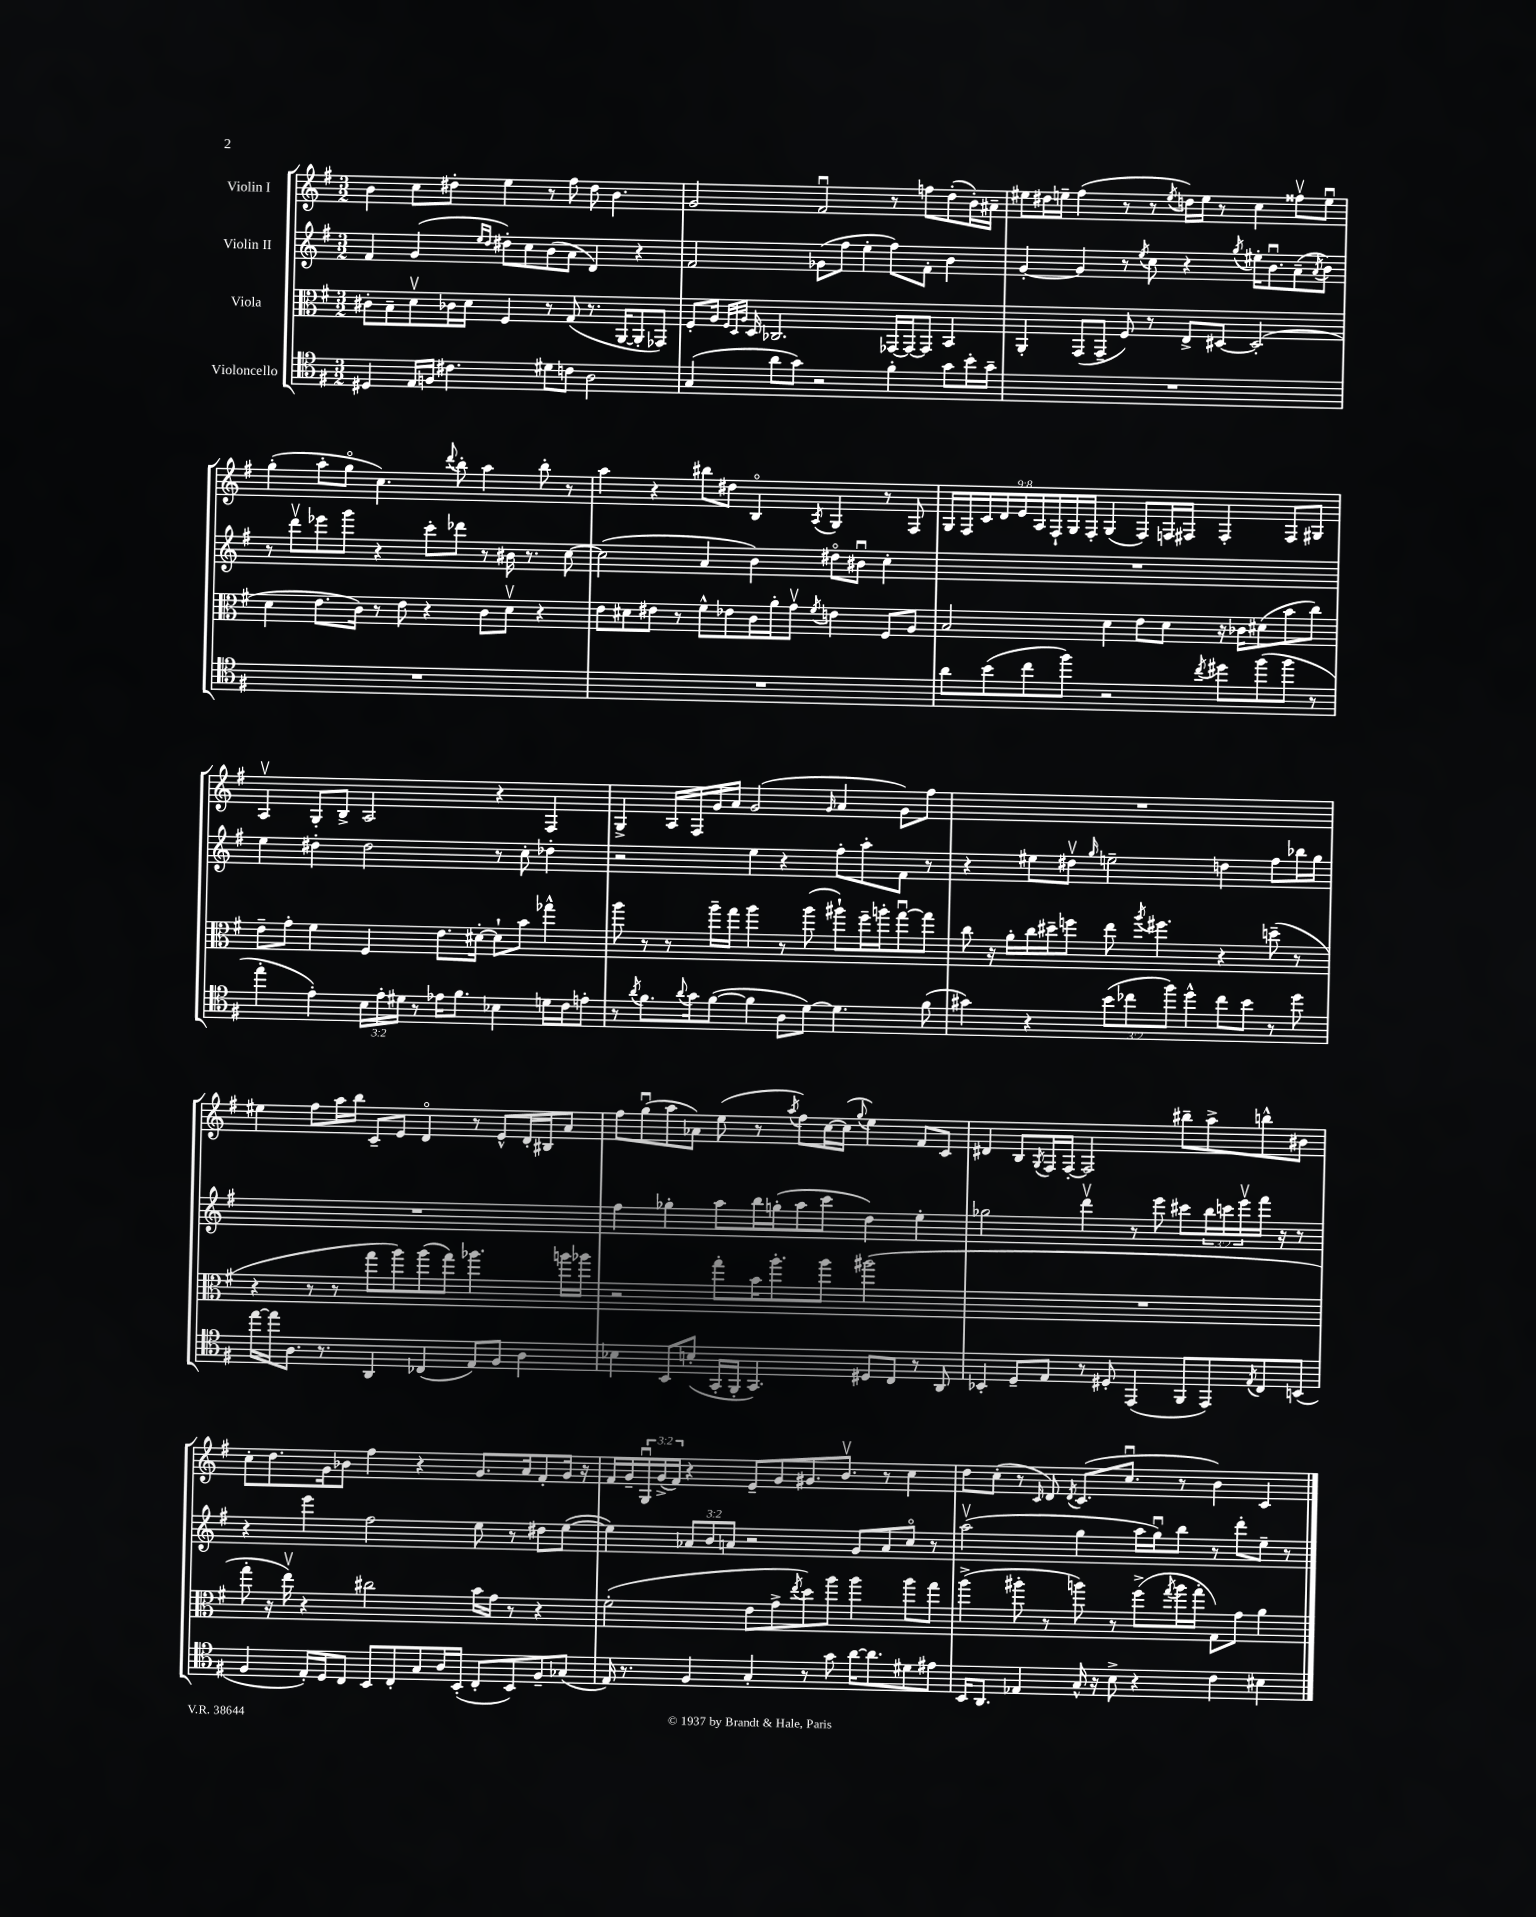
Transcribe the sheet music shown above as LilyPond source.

<<
\new StaffGroup <<
\new Staff = "s0" \with { instrumentName = "Violin I" } {
    \clef treble \key g \major \numericTimeSignature \time 3/2 \override Staff.TupletNumber.text = #tuplet-number::calc-fraction-text
    b'4 c''8 dis''8-. e''4 r8 fis''8 dis''8 b'4. |
    g'2 fis'2\downbow r8 f''8 d''8-.( b'16-.) ais'16-- |
    eis''8 dis''16 e''16-- fis''4( r8 r8 \acciaccatura { e''8 } d''16) e''16 r8 c''4 fisis''8\upbow e''8\downbow |
    g''4-.( a''8-. g''8\flageolet c''4.) \appoggiatura { d'''8 } b''8-. a''4 b''8-. r8 |
    a''4 r4 bis''8 dis''8 b4\flageolet \acciaccatura { a8 } g4 r8 fis8 |
    \tuplet 9/8 { g16 fis16 c'16 d'16 e'16 a16 fis16-! g16 fis16-. } g4( fis8) f16 fis16 fis4-. fis8 gis8 |
    a4\upbow g8-. b8-> a2 r4 fis4 |
    g4-> a16 fis16 g'16 a'16 g'2( \grace { g'16 } a'4 g'8) fis''8 |
    R1. |
    eis''4 fis''8 a''16 b''16 c'8-- e'8 d'4\flageolet r8 e'8-^ d'16-. bis16 a'8 |
    fis''8 g''8\downbow( a''8 aes'8) e''8( r8 \acciaccatura { a''8 } fis''8) c''16~ c''16( \appoggiatura { g''8 } e''4) fis'8 c'8 |
    dis'4 b8 \acciaccatura { g8 } fis16 fis16~-. fis2 bis''8-- a''8-> b''8-^ bis'8 |
    c''8-. d''8. g'16 bes'8 fis''4 r4 g'8. a'16 fis'8-. g'16 r16 |
    fis'16 g'16-- \tuplet 3/2 { g16\downbow g'16->( fis'16) } r4 e'8-- g'8 gis'8. b'8.\upbow r8 c''4 |
    d''8 c''8-.( r8 \grace { c'16 } d'8) \acciaccatura { d'8 } c'8.( c''8.\downbow r8 b'4) c'4 \bar "|." |
}
\new Staff = "s1" \with { instrumentName = "Violin II" } {
    \clef treble \key g \major \numericTimeSignature \time 3/2 \override Staff.TupletNumber.text = #tuplet-number::calc-fraction-text
    fis'4 g'4( \grace { e''16 d''16 } dis''8-.) c''8 b'8( a'8 d'4) r4 |
    fis'2 ges'8( fis''8 e''4-. fis''8) fis'8-. b'4 |
    g'4~-. g'4 r8 \acciaccatura { e''8 } c''8 r4 \acciaccatura { g''8 } eis''16-. b'8.\downbow a'8--( \acciaccatura { a'8 } b'8) |
    r8 d'''8\upbow ees'''8 g'''8 r4 c'''8-. des'''8 r8 bis'16 r8. c''8~ |
    c''2( a'4 b'4) dis''8\flageolet bis'8\downbow c''4-. |
    R1. |
    e''4 dis''4-. dis''2 r8 c''8-. des''4-. |
    r2 e''4 r4 fis''8-. a''8-. fis'8 r8 |
    r4 eis''8 dis''8\upbow \grace { g''16 } e''2-- d''4 fis''8 bes''16 g''16 |
    R1. |
    fis''4 ges''4-. a''8 b''16 g''16-.( a''8 c'''8 d''4) e''4-. |
    ges''2 d'''4\upbow r8 e'''8 cis'''8 \tuplet 3/2 { b''16 c'''16 e'''16\upbow } fis'''16 r16 r8 |
    r4 e'''4 fis''2 e''8 r8 dis''8 e''8~( |
    e''4) \tuplet 3/2 { aes'8 b'8 a'8 } r2 g'8 a'8 c''8\flageolet r8 |
    a''2\upbow( g''4 a''16 g''16\downbow) b''8 r8 d'''8-. e''8-- r8 \bar "|." |
}
\new Staff = "s2" \with { instrumentName = "Viola" } {
    \clef alto \key g \major \numericTimeSignature \time 3/2
    cis'8-. b8-- d'8\upbow ces'16 d'16 fis4 r8 g8( r8. a,16~ a,8-. ges,8) |
    fis8-. a16 \grace { fis32 d32 a32 } d16 ces2. ges,16~ ges,16~ ges,8 b,4 |
    a,4-. g,8( g,8-- fis8) r8 e8-> dis8~ dis2-.( |
    d'4 e'8. c'16) r8 e'8 r4 c'8 d'8\upbow r4 |
    e'8 dis'8 eis'8 r8 fis'8-^ ees'8 c'16 a'16-. g'8\upbow \acciaccatura { fis'8 } e'4 fis8 a8 |
    b2 d'4 e'8 d'8 r16 ces'16 dis'8( b'8 c''8) |
    e'8-- g'8-. fis'4 fis4 e'8. dis'16~-. dis'8-! b'8 ges''4-^ |
    a''8 r8 r8 a''16-- g''16 a''4 r8 a''8( ais''8-!) fis''16-- a''16-. g''8~\downbow g''8 |
    c''8 r16 a'16-. c''16 dis''16-- f''8 e''8 \acciaccatura { a''8 } fis''4. r4 d''8--( r8 |
    r4 r8 r8 g''8 a''8) a''8( g''8) aes''4. a''16 aes''16 |
    r2 g''8-. b'16 a''8.-. a''8 ais''2( |
    R1. |
    g''8-. r16 e''16\upbow) r4 cis''2 b'16 g'16 r8 r4 |
    fis'2-.( e'8 g'8-> \acciaccatura { e''8 } d''8) a''8 a''4 a''8 g''8 |
    a''4->( ais''8-. r8 a''8) r8 fis''8->( \acciaccatura { g''8 } a''16 g''16-. g8) g'8 a'4 \bar "|." |
}
\new Staff = "s3" \with { instrumentName = "Violoncello" } {
    \clef tenor \key g \major \numericTimeSignature \time 3/2 \override Staff.TupletNumber.text = #tuplet-number::calc-fraction-text
    dis4 e16 f16 cis'4. dis'8 c'8 a2 |
    g4( a'8 g'8) r2 fis'4-. g'8 b'16-. g'16-- |
    R1. |
    R1. |
    R1. |
    a'8 b'8( c''8 fis''8) r2 \acciaccatura { c''8 } dis''8 fis''8( fis''8 r8 |
    e''4-. e'4-.) \tuplet 3/2 { b16 e'16-. dis'16 } r8 ees'16 fis'8. bes4 d'16 c'16 e'8-. |
    r8 \acciaccatura { a'8 } fis'8. \appoggiatura { a'8 } g'16 fis'8~( fis'4 a8 d'8~) d'4. fis'8( |
    gis'4) r4 \tuplet 3/2 { b'8( ces''8 fis''8) } d''4-^ ces''8 b'8 r8 d''8 |
    e''16~ e''16 a8. r8. a,4 ces4( e8) fis8 a4 |
    bes4 b,8 b8-.( g,16-. fis,16-. g,4.) dis8 c8 r8 a,8 |
    bes,4-. d8-- e8 r8 dis8-. e,4( fis,8 e,8) \acciaccatura { e8 } c8 b,8( |
    fis4 e16-.) d16 c8 b,8 c8-. g8 a16 b,16-.( c8-. b,8) fis8-- ges8( |
    e16) r8. fis4 g4-. r8 g'8 a'16~ a'8. dis'8 eis'8 |
    b,16 a,8. ees4 g16-^ r16 b8-> r4 c'4 bis4 \bar "|." |
}
>>
>>
\layout { \context { \Score \remove "Bar_number_engraver" } }
